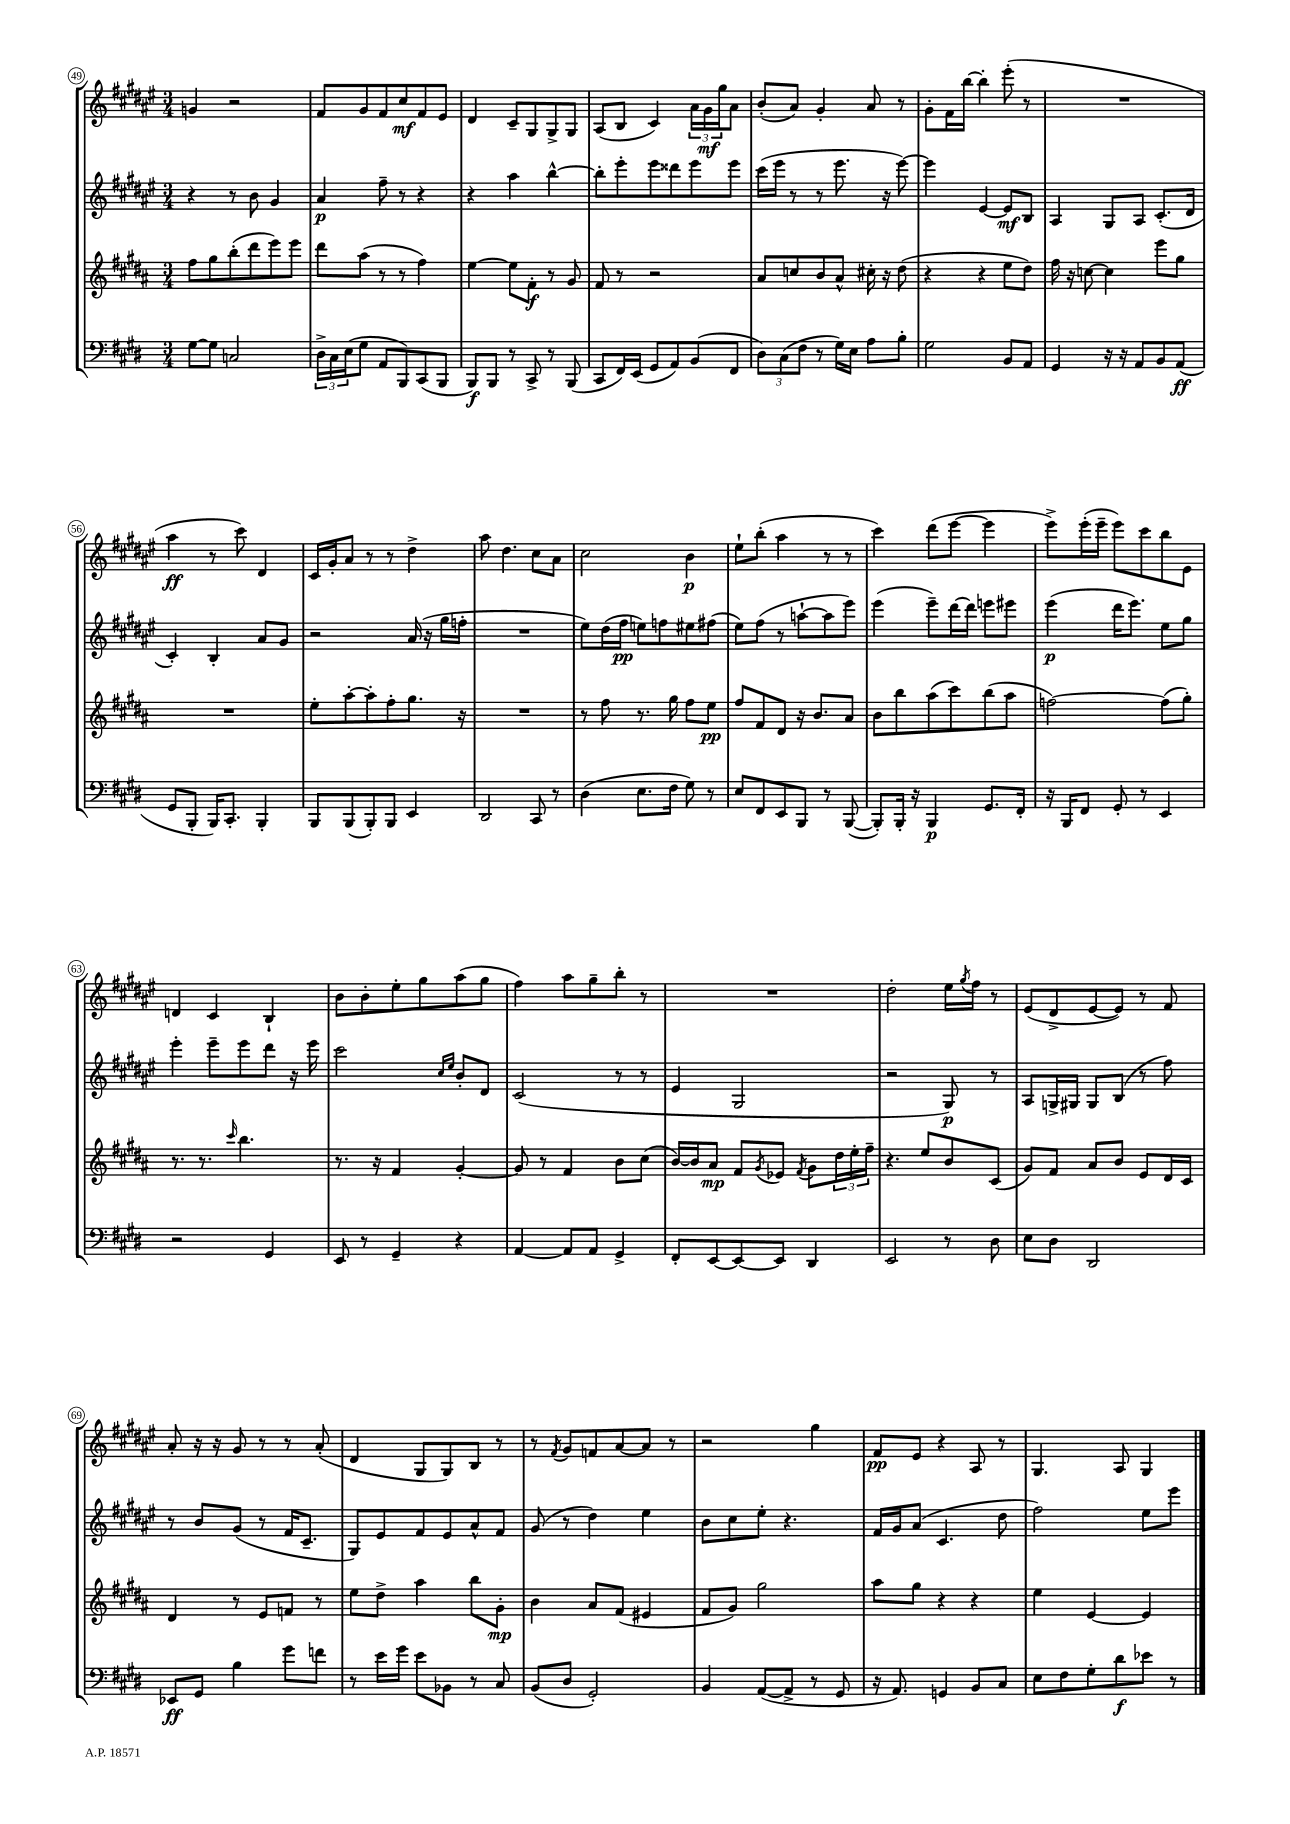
<<
\new StaffGroup <<
\new Staff = "s0" {
    \clef treble \key fis \major \numericTimeSignature \time 3/4
    g'4 r2 |
    fis'8 gis'8 fis'8 cis''8\mf fis'8 eis'8 |
    dis'4 cis'8-- gis8 gis8-> gis8 |
    ais8( b8 cis'4) \tuplet 3/2 { ais'16 gis'16\mf gis''16 } ais'8 |
    b'8-.( ais'8) gis'4-. ais'8 r8 |
    gis'8-. fis'16 b''16~ b''4-. eis'''8-.( r8 |
    R2. |
    ais''4\ff r8 cis'''8) dis'4 |
    cis'16 gis'16-. ais'8 r8 r8 dis''4-> |
    ais''8 dis''4. cis''8 ais'8 |
    cis''2 b'4\p |
    eis''8-! b''8-.( ais''4 r8 r8 |
    cis'''4) dis'''8( eis'''8~ eis'''4 |
    eis'''8->) eis'''16-.( eis'''16-- eis'''8) cis'''8 b''8 eis'8 |
    d'4 cis'4 b4-! |
    b'8 b'8-. eis''8-. gis''8 ais''8( gis''8 |
    fis''4) ais''8 gis''8-- b''8-. r8 |
    R2. |
    dis''2-. eis''16 \acciaccatura { gis''8 } fis''16 r8 |
    eis'8( dis'8-> eis'8~ eis'8) r8 fis'8 |
    ais'8-. r16 r16 gis'8 r8 r8 ais'8-.( |
    dis'4 gis8 gis8) b8 r8 |
    r8 \acciaccatura { fis'8 } gis'8 f'8 ais'8~ ais'8 r8 |
    r2 gis''4 |
    fis'8\pp eis'8 r4 ais8 r8 |
    gis4. ais8 gis4 \bar "|." |
}
\new Staff = "s1" {
    \clef treble \key fis \major \numericTimeSignature \time 3/4
    r4 r8 b'8 gis'4 |
    ais'4\p fis''8-- r8 r4 |
    r4 ais''4 b''4~-^ |
    b''8-. eis'''8-. eis'''8 disis'''8 eis'''8 eis'''8 |
    cis'''16( eis'''16 r8 r8 eis'''8. r16 eis'''8~) |
    eis'''4 eis'4~ eis'8\mf b8 |
    ais4 gis8 ais8 cis'8.-.( dis'16 |
    cis'4-.) b4-. ais'8 gis'8 |
    r2 ais'16( r16 gis''16 f''16-. |
    R2. |
    eis''8) dis''16( fis''16\pp e''8) f''8 eis''8 fis''8( |
    eis''8) fis''8( r8 a''8~-! a''8 eis'''8) |
    eis'''4( eis'''8--) dis'''16~ dis'''16 e'''8 eis'''8 |
    eis'''4\p( dis'''16 eis'''8.) eis''8 gis''8 |
    eis'''4-. eis'''8-- eis'''8 dis'''8 r16 eis'''16 |
    cis'''2 \grace { cis''16 eis''16 } b'8-. dis'8 |
    cis'2( r8 r8 |
    eis'4 gis2 |
    r2 gis8\p) r8 |
    ais8 g16-> gis16 gis8 b8( r8 fis''8) |
    r8 b'8 gis'8( r8 fis'16 cis'8.-- |
    gis8) eis'8 fis'8 eis'8 ais'8-^ fis'8 |
    gis'8( r8 dis''4) eis''4 |
    b'8 cis''8 eis''8-. r4. |
    fis'16 gis'16 ais'8( cis'4. dis''8 |
    fis''2) eis''8 eis'''8 \bar "|." |
}
\new Staff = "s2" {
    \clef treble \key b \major \numericTimeSignature \time 3/4
    fis''8 gis''8 b''8-.( dis'''8 e'''8) e'''8 |
    dis'''8 ais''8( r8 r8 fis''4) |
    e''4~ e''8 fis'8-.\f r8 gis'8 |
    fis'8 r8 r2 |
    ais'8 c''8 b'8 ais'8-^ cis''16-. r16 dis''8( |
    r4 r4 e''8 dis''8) |
    fis''16 r16 c''8~ c''4 e'''8 gis''8 |
    R2. |
    e''8-. ais''8~-. ais''8-. fis''8-. gis''8. r16 |
    R2. |
    r8 fis''8 r8. gis''16 fis''8 e''8\pp |
    fis''8 fis'8 dis'8 r16 b'8. ais'8 |
    b'8 b''8 ais''8( cis'''8) b''8( ais''8 |
    f''2~) f''8( gis''8-.) |
    r8. r8. \grace { cis'''16 } b''4. |
    r8. r16 fis'4 gis'4~-. |
    gis'8 r8 fis'4 b'8 cis''8( |
    b'16~) b'16 ais'8\mp fis'8 \acciaccatura { gis'8 } ees'8 \acciaccatura { fis'8 } gis'8 \tuplet 3/2 { dis''16 e''16-. fis''16-- } |
    r4. e''8 b'8 cis'8( |
    gis'8) fis'8 ais'8 b'8 e'8 dis'16 cis'16 |
    dis'4 r8 e'8 f'8 r8 |
    e''8 dis''8-> ais''4 b''8 gis'8-.\mp |
    b'4 ais'8 fis'8( eis'4 |
    fis'8 gis'8) gis''2 |
    ais''8 gis''8 r4 r4 |
    e''4 e'4~ e'4 \bar "|." |
}
\new Staff = "s3" {
    \clef bass \key e \major \numericTimeSignature \time 3/4
    gis8~ gis8 c2 |
    \tuplet 3/2 { dis16-> cis16 e16( } gis8 a,8 b,,8) cis,8( b,,8 |
    b,,8\f) b,,8 r8 cis,8-> r8 b,,8( |
    cis,8 fis,16) e,16( gis,8 a,8) b,8( fis,8 |
    \tuplet 3/2 { dis8) cis8( fis8 } r8 gis16) e16 a8 b8-. |
    gis2 b,8 a,8 |
    gis,4 r16 r16 a,8 b,8 a,8\ff( |
    gis,8 b,,8-. b,,16) cis,8.-. b,,4-. |
    b,,8 b,,8( b,,8-.) b,,8 e,4 |
    dis,2 cis,8 r8 |
    dis4( e8. fis16 gis8) r8 |
    e8 fis,8 e,8 b,,8 r8 b,,8~( |
    b,,8-.) b,,16-. r16 b,,4\p gis,8. fis,16-. |
    r16 b,,16 fis,8 gis,8-. r8 e,4 |
    r2 gis,4 |
    e,8 r8 gis,4-- r4 |
    a,4~ a,8 a,8 gis,4-> |
    fis,8-. e,8~ e,8~ e,8 dis,4 |
    e,2 r8 dis8 |
    e8 dis8 dis,2 |
    ees,8\ff gis,8 b4 gis'8 f'8 |
    r8 e'16 gis'16 e'8 bes,8 r8 cis8 |
    b,8( dis8 gis,2-.) |
    b,4 a,8~( a,8-> r8 gis,8 |
    r16 a,8.) g,4 b,8 cis8 |
    e8 fis8 gis8-. dis'8\f ees'8 r8 \bar "|." |
}
>>
>>
\layout { \context { \Score currentBarNumber = #49 \override BarNumber.stencil = #(make-stencil-circler 0.1 0.3 ly:text-interface::print) } }
